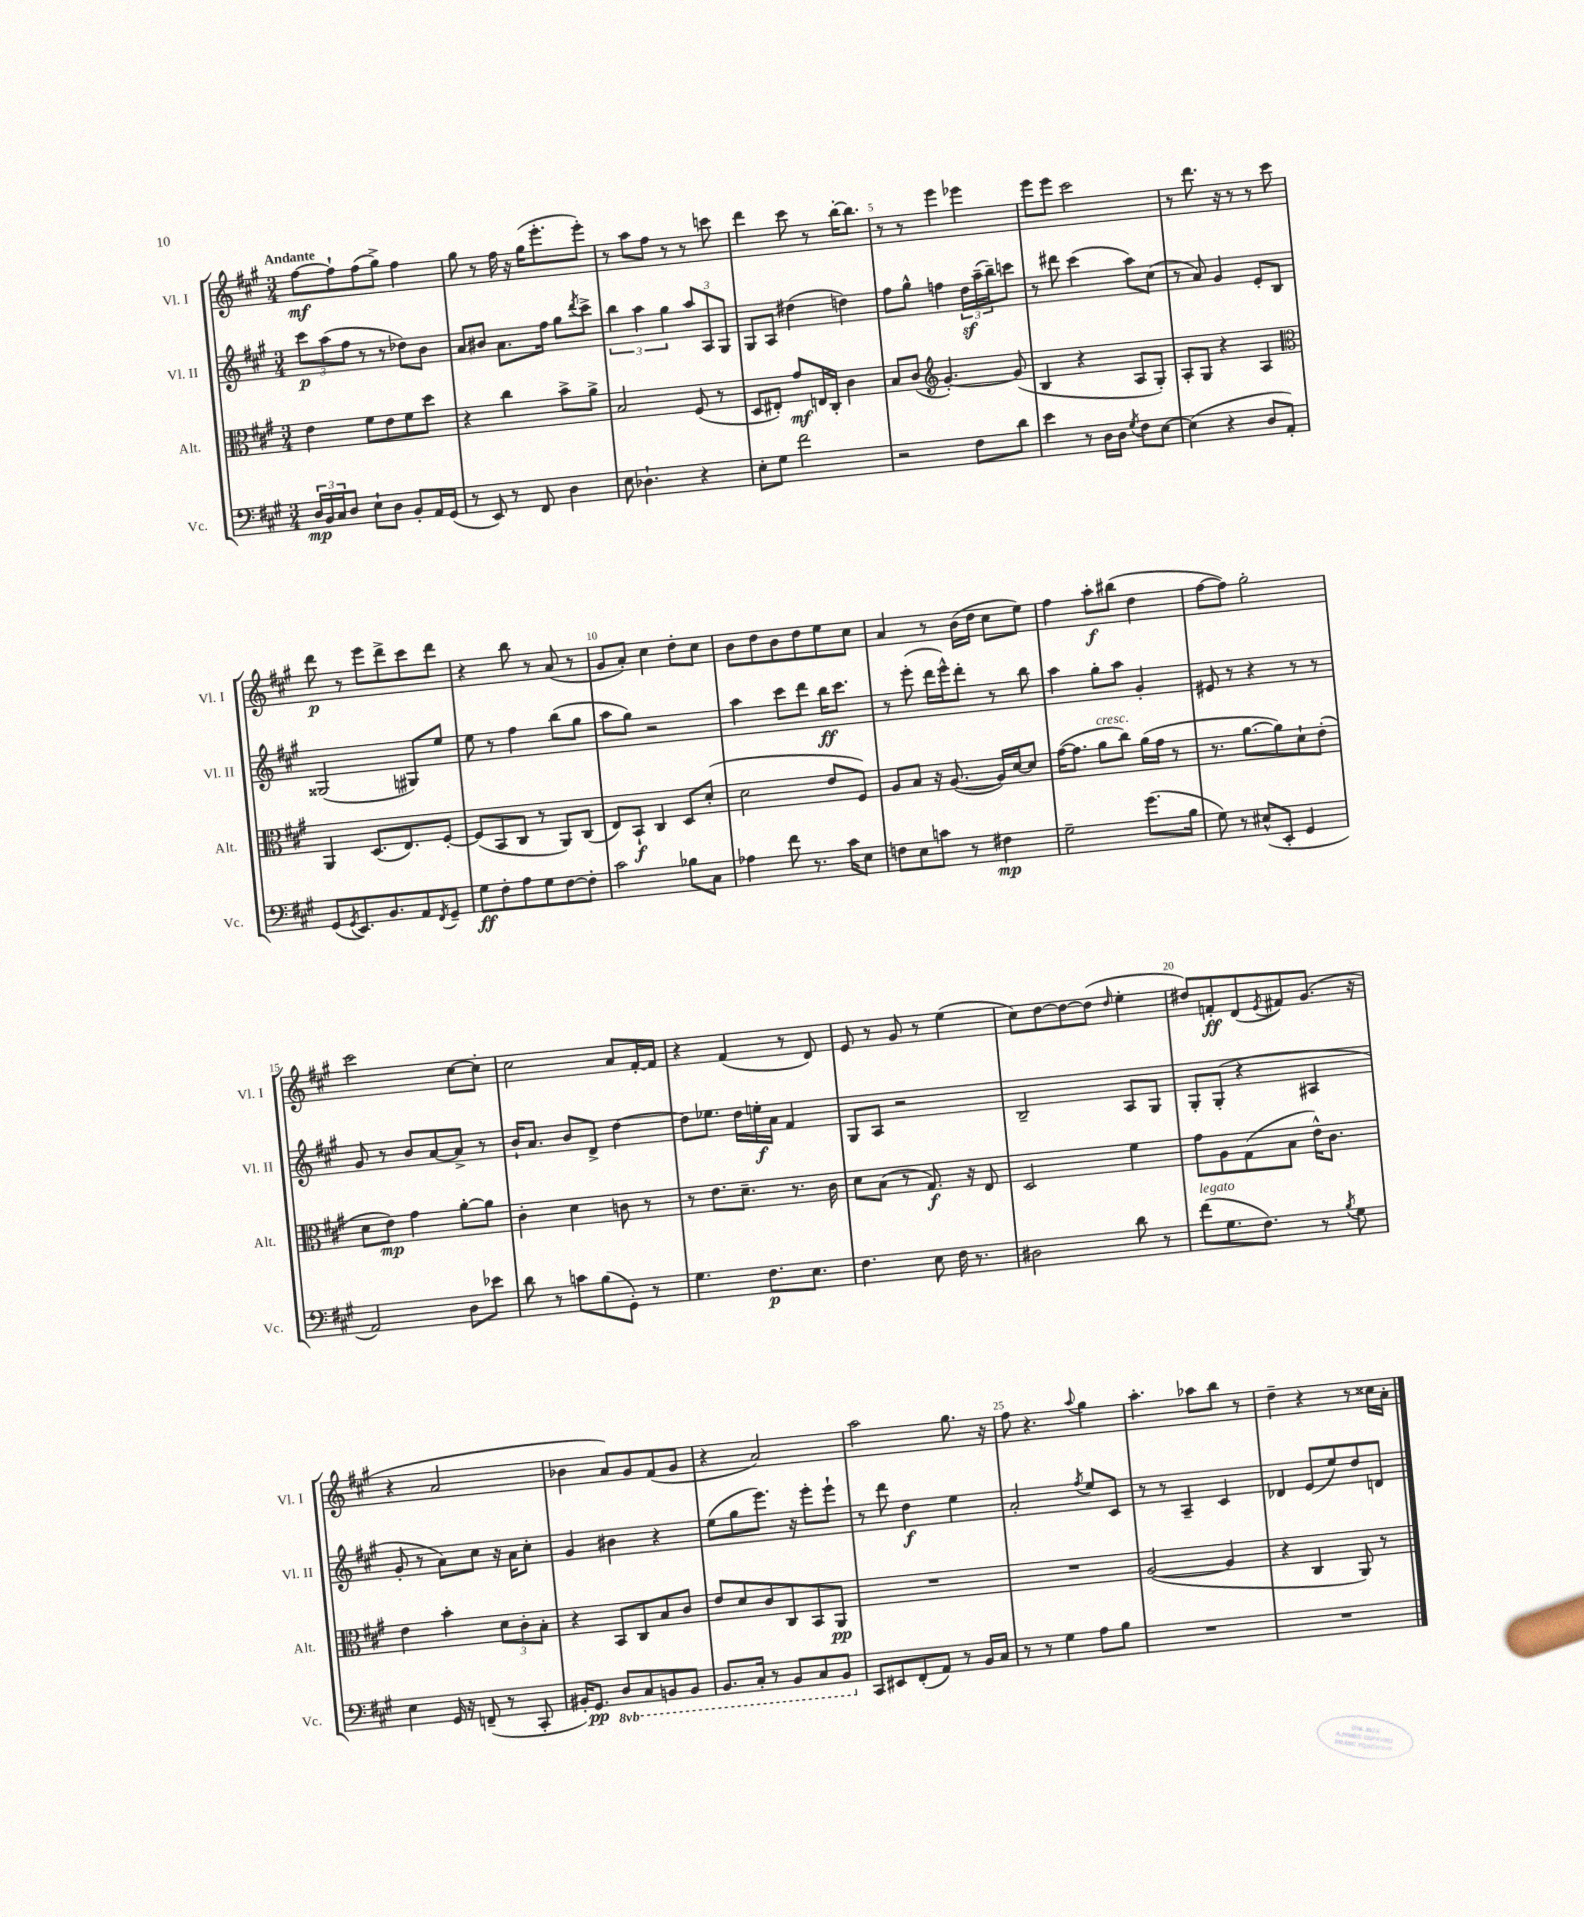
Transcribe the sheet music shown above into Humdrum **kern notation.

**kern	**dynam	**kern	**dynam	**kern	**dynam	**kern	**dynam
*part4	*part4	*part3	*part3	*part2	*part2	*part1	*part1
*staff4	*staff4	*staff3	*staff3	*staff2	*staff2	*staff1	*staff1
*I"Vc.	*	*I"Alt.	*	*I"Vl. II	*	*I"Vl. I	*
*I'Vc.	*	*I'Alt.	*	*I'Vl. II	*	*I'Vl. I	*
*clefF4	*	*clefC3	*	*clefG2	*	*clefG2	*
*k[f#c#g#]	*	*k[f#c#g#]	*	*k[f#c#g#]	*	*k[f#c#g#]	*
*M3/4	*	*M3/4	*	*M3/4	*	*M3/4	*
=1	=1	=1	=1	=1	=1	=1	=1
!	!	!	!	!	!	!LO:TX:a:B:t=Andante	!
24D/LL	mp	4e\	.	12ccc#\L	p	[8ff#\L	mf
24BB/	.	.	.	.	.	.	.
24C#/J	.	.	.	(12aa\	.	.	.
8D/J	.	.	.	.	.	8ff#`\]	.
.	.	.	.	12ff#\J	.	.	.
8E`\L	.	8f#\L	.	8r	.	(8ff#\	.
8D\J	.	8e\	.	8r	.	8gg#^\J)	.
8BB'/L	.	8f#\	.	8dd-X\L)	.	4ff#\	.
16AA/L	.	8dd\J	.	8b\J	.	.	.
(16GG#/JJ	.	.	.	.	.	.	.
=2	=2	=2	=2	=2	=2	=2	=2
8r	.	4r	.	8a/L	.	8gg#\	.
8EE/)	.	.	.	8b#X/J	.	8r	.
8r	.	4cc#\	.	8.a\L	.	16ff#\	.
.	.	.	.	.	.	16r	.
8FF#/	.	.	.	.	.	(16gg#\KL	.
.	.	.	.	16ff#\Jk	.	8.eee'\	.
4D\	.	8b^\L	.	8gg#\L	.	.	.
.	.	.	.	8qddd/	.	.	.
.	.	8a^\J	.	8ccc#^\J	.	8eee'\J)	.
=3	=3	=3	=3	=3	=3	=3	=3
8E\	.	2B/	.	6bb\	.	8r	.
4.D-X`\	.	.	.	.	.	8aa\L	.
.	.	.	.	6aa\	.	.	.
.	.	.	.	.	.	8ff#\J	.
.	.	.	.	6gg#\	.	.	.
.	.	.	.	.	.	8r	.
4r	.	(8F#/	.	12aa/L	.	8r	.
.	.	.	.	12A/	.	.	.
.	.	8r	.	.	.	8cccn\	.
.	.	.	.	12G#/J	.	.	.
=4	=4	=4	=4	=4	=4	=4	=4
8E'\L	.	8D/L	.	8G#/L	.	4ddd\	.
8G#\J	.	8E#X'/J)	.	8A/J	.	.	.
2f#\	.	8g#/L	mf	(4dd#X\	.	8ccc#\	.
.	.	16En/L	.	.	.	8r	.
.	.	16C#'/JJ	.	.	.	.	.
.	.	4c#\	.	4ddn\)	.	[16bb'\KL	.
.	.	.	.	.	.	8.bb\J]	.
=5	=5	=5	=5	=5	=5	=5	=5
2r	.	8B/L	.	8ff#\L	.	8r	.
.	.	(8c#/J	.	8gg#^^\J	.	8r	.
*	*	*clefG2	*	*	*	*	*
.	.	[4.g#'/)	.	4ffn\	.	4eee\	.
8F#\L	.	.	.	24ddz\LL	.	4eee-X\	.
.	.	.	.	(24aa~\	.	.	.
.	.	.	.	24bb~\J)	.	.	.
8d\J	.	(8g#/]	.	8cccn\J	.	.	.
=6	=6	=6	=6	=6	=6	=6	=6
4e\	.	4B/	.	8r	.	8eee\L	.
.	.	.	.	8ddd#X\	.	8eee\J	.
8r	.	4r	.	(4ccc#\	.	2ccc#\	.
16D\LL	.	.	.	.	.	.	.
16D\JJ	.	.	.	.	.	.	.
8qG#/	.	.	.	.	.	.	.
8F#\L	.	8A/L	.	8aa\L)	.	.	.
[8E\J	.	8G#'/J)	.	(8cc#\J	.	.	.
=7	=7	=7	=7	=7	=7	=7	=7
(4E\]	.	8A'/L	.	8r	.	8r	.
.	.	8G#/J	.	8a/)	.	8.ddd\	.
4r	.	4r	.	4g#/	.	.	.
.	.	.	.	.	.	16r	.
.	.	.	.	.	.	8r	.
8D/L	.	4A/	.	8e'/L	.	8r	.
8AA'/J)	.	.	.	8B/J	.	8ccc#\	.
!!LO:LB:g=z
=8	=8	=8	=8	=8	=8	=8	=8
*	*	*clefC3	*	*	*	*	*
(8GG#/L	.	4AA/	.	(2G##X/	.	8ddd\	p
8qGG#/	.	.	.	.	.	.	.
8.EE/)	.	.	.	.	.	8r	.
.	.	(8.D/L	.	.	.	8eee\L	.
8.BB/	.	.	.	.	.	.	.
.	.	.	.	.	.	8ddd^\	.
.	.	8.E/)	.	.	.	.	.
8AA/	.	.	.	8G#X/L)	.	8ccc#\	.
8qFF#/	.	.	.	.	.	.	.
8GG#~/J	.	[8F#'/J	.	8ee/J	.	8ddd\J	.
=9	=9	=9	=9	=9	=9	=9	=9
8G#\L	ff	(8F#/L]	.	8ee\	.	4r	.
8F#'\	.	8BB/	.	8r	.	.	.
8A\	.	8C#/J	.	4ff#\	.	8bb\	.
8G#\	.	8r	.	.	.	8r	.
[8F#\	.	8AA/L)	.	(8bb\L	.	(8a/	.
8F#'\J]	.	(8C#/J	.	8gg#\J	.	8r	.
=10	=10	=10	=10	=10	=10	=10	=10
2c#\	.	8E/L)	.	8aa\L	.	8g#/L	.
.	.	8BB`/J	f	8gg#\J)	.	8a'/J)	.
.	.	4C#/	.	2r	.	4cc#\	.
8B-X\L	.	8D/L	.	.	.	8dd'\L	.
8C#\J	.	(8d'/J	.	.	.	8cc#\J	.
=11	=11	=11	=11	=11	=11	=11	=11
4A-X\	.	2d\	.	4aa\	.	8b\L	.
.	.	.	.	.	.	8dd\	.
8f#\	.	.	.	8ccc#\L	.	8b\	.
8.r	.	.	.	8ddd\J	.	8dd\	.
.	.	8e/L	.	16bb\KL	ff	8ee\	.
16c#\KL	.	.	.	8.ccc#\J	.	.	.
8E\J	.	8F#/J)	.	.	.	8cc#\J	.
=12	=12	=12	=12	=12	=12	=12	=12
8Fn\L	.	8A/L	.	8r	.	4a/	.
8E\	.	8B/J	.	(8eee'\	.	.	.
8cn\J	.	16r	.	16ddd\LL	.	8r	.
.	.	([8.A/	.	16eee^^\J)	.	.	.
8r	.	.	.	8ddd'\J	.	(16b\LL	.
.	.	.	.	.	.	16dd\JJ	.
4F#X\	mp	16A/LL])	.	8r	.	8cc#\L	.
.	.	[16d/J	.	.	.	.	.
.	.	8d/J]	.	8bb\	.	8ee\J)	.
=13	=13	=13	=13	=13	=13	=13	=13
2G#~\	.	([16g#\KL	.	4aa\	.	4ff#\	.
.	.	8.g#\J]	.	.	.	.	.
!	!	!LO:TX:a:i:t=cresc.	!	!	!	!	!
.	.	8a\L	.	8gg#'\L	.	8aa'\L	f
.	.	8cc#\J)	.	8aa\J	.	(8bb#X\J	.
(8.g#\L	.	(16a\LL	.	4g#'/	.	4dd\	.
.	.	16g#\JJ	.	.	.	.	.
.	.	8r	.	.	.	.	.
16B\Jk	.	.	.	.	.	.	.
=14	=14	=14	=14	=14	=14	=14	=14
8G#\)	.	8.r	.	8e#X/	.	[8ff#\L	.
8r	.	.	.	8r	.	8ff#\J])	.
.	.	[8.a\L	.	.	.	.	.
(8E#X^^/L	.	.	.	4r	.	2gg#'\	.
8EE'/J	.	8a\])	.	.	.	.	.
4GG#/	.	8d`\	.	8r	.	.	.
.	.	(8e'\J	.	8r	.	.	.
!!LO:LB:g=z
=15	=15	=15	=15	=15	=15	=15	=15
2AA/)	.	8d\L	.	8g#/	.	2ccc#\	.
.	.	8e\J)	mp	8r	.	.	.
.	.	4g#\	.	8b/L	.	.	.
.	.	.	.	[8a/	.	.	.
8D\L	.	[8a'\L	.	8a^/J]	.	[8cc#\L	.
8e-X\J	.	8a\J]	.	8r	.	8cc#'\J]	.
=16	=16	=16	=16	=16	=16	=16	=16
8d\	.	4c#'\	.	16b`/KL	.	2cc#\	.
.	.	.	.	8.a/J	.	.	.
8r	.	.	.	.	.	.	.
8cn\L	.	4d\	.	8b/L	.	.	.
(8B\	.	.	.	8d^/J	.	.	.
8GG#'\J)	.	8cn\	.	[4dd\	.	8a/L	.
8r	.	8r	.	.	.	[16f#'/L	.
.	.	.	.	.	.	16f#/JJ]	.
=17	=17	=17	=17	=17	=17	=17	=17
4.G#\	.	8r	.	8dd\L]	.	4r	.
.	.	8.e\L	.	8.ee-X\J	.	.	.
.	.	.	.	.	.	(4f#/	.
.	.	8.d~\J	.	16dd\LL	.	.	.
8.F#\L	p	.	.	16een'\	f	.	.
.	.	.	.	16a\JJ	.	.	.
.	.	8.r	.	4f#/	.	8r	.
8.E\J	.	.	.	.	.	.	.
.	.	.	.	.	.	8d/)	.
.	.	16c#\	.	.	.	.	.
=18	=18	=18	=18	=18	=18	=18	=18
4.F#\	.	8d\L	.	8G#/L	.	8e/	.
.	.	(8B\J	.	8A/J	.	8r	.
.	.	8r	.	2r	.	8g#/	.
8E\	.	8.G#/)	f	.	.	8r	.
16F#\	.	.	.	.	.	(4ee\	.
8.r	.	16r	.	.	.	.	.
.	.	8E/	.	.	.	.	.
=19	=19	=19	=19	=19	=19	=19	=19
2D#X\	.	2D/	.	2B~/	.	8cc#\L)	.
.	.	.	.	.	.	[8dd\	.
.	.	.	.	.	.	8dd\_	.
.	.	.	.	.	.	(8dd\J]	.
.	.	.	.	.	.	16qqdd/	.
8d\	.	4f#\	.	8A/L	.	4ee'\	.
8r	.	.	.	8G#/J	.	.	.
=20	=20	=20	=20	=20	=20	=20	=20
!LO:TX:a:i:t=legato	!	!	!	!	!	!	!
(8f#\L	.	8g#\L	.	8G#'/L	.	8dd#X/L)	.
8.G#\	.	8A\	.	(8G#'/J	.	8fn'/	ff
.	.	(8G#\	.	4r	.	(8d/	.
8.F#\J)	.	.	.	.	.	.	.
.	.	.	.	.	.	8qe/	.
.	.	8B\J	.	.	.	8f#X/)	.
8r	.	16e^^\KL)	.	4A#X/	.	(8.g#/J	.
.	.	8.c#\J	.	.	.	.	.
8qB/	.	.	.	.	.	.	.
8G#\	.	.	.	.	.	.	.
.	.	.	.	.	.	16r	.
!!LO:LB:g=z
=21	=21	=21	=21	=21	=21	=21	=21
4E\	.	4e\	.	8g#'/	.	4r	.
.	.	.	.	8r	.	.	.
16GG#/	.	4b'\	.	8a\L)	.	2a/	.
16r	.	.	.	.	.	.	.
(8FFn~/	.	.	.	8cc#\J	.	.	.
8r	.	12d\L	.	16r	.	.	.
.	.	.	.	16a\KL	.	.	.
.	.	12c#'\	.	.	.	.	.
8CC#'/	.	.	.	8cc#'\J	.	.	.
.	.	12B'\J	.	.	.	.	.
=22	=22	=22	=22	=22	=22	=22	=22
16BB#X'/KL)	.	4r	.	4g#/	.	4b-X\	.
8.GG#/J	pp	.	.	.	.	.	.
*8ba	*	*	*	*	*	*	*
8DD/L	.	8BB/L	.	4b#X\	.	8a/L)	.
8CC#/	.	8C#/	.	.	.	8g#/	.
8BBBn/	.	8B/	.	4r	.	(8f#/	.
8BBB/J	.	8c#/J	.	.	.	8g#/J	.
=23	=23	=23	=23	=23	=23	=23	=23
8.BBB/L	.	8e/L	.	(8ee\L	.	4r	.
.	.	8d/	.	8gg#\	.	.	.
16CC#'/Jk	.	.	.	.	.	.	.
8r	.	8c#/	.	8.eee\J)	.	2a/)	.
8BBB/L	.	8C#/	.	.	.	.	.
.	.	.	.	16r	.	.	.
8CC#/	.	8BB/	.	8eee'\L	.	.	.
8BBB/J	.	8AA/J	pp	8eee`\J	.	.	.
=24	=24	=24	=24	=24	=24	=24	=24
*X8ba	*	*	*	*	*	*	*
8CC#/L	.	2.r	.	8r	.	2aa\	.
8EE#X/	.	.	.	8ddd\	.	.	.
(8FF#'/	.	.	.	4dd\	f	.	.
8AA/J)	.	.	.	.	.	.	.
8r	.	.	.	4ee\	.	8.gg#\	.
16BB/LL	.	.	.	.	.	.	.
16C#/JJ	.	.	.	.	.	16r	.
=25	=25	=25	=25	=25	=25	=25	=25
8r	.	2.r	.	2a'/	.	8ff#\	.
8r	.	.	.	.	.	4.r	.
4G#\	.	.	.	.	.	.	.
.	.	.	.	8qff#/	.	8qqaa/	.
8A\L	.	.	.	8ee/L	.	4gg#\	.
8B\J	.	.	.	8c#/J	.	.	.
=26	=26	=26	=26	=26	=26	=26	=26
2.r	.	([2A/	.	8r	.	4.aa'\	.
.	.	.	.	8r	.	.	.
.	.	.	.	4A~/	.	.	.
.	.	.	.	.	.	8aa-X\L	.
.	.	4A/]	.	4c#/	.	8bb\J	.
.	.	.	.	.	.	8r	.
=27	=27	=27	=27	=27	=27	=27	=27
2.r	.	4r	.	4d-X/	.	4dd~\	.
.	.	4C#/	.	(8e/L	.	4r	.
.	.	.	.	8ee/)	.	.	.
.	.	8AA/)	.	8dd/	.	8r	.
.	.	8r	.	8dn/J	.	16cc##X\LL	.
.	.	.	.	.	.	16a'\JJ	.
==	==	==	==	==	==	==	==
*-	*-	*-	*-	*-	*-	*-	*-
